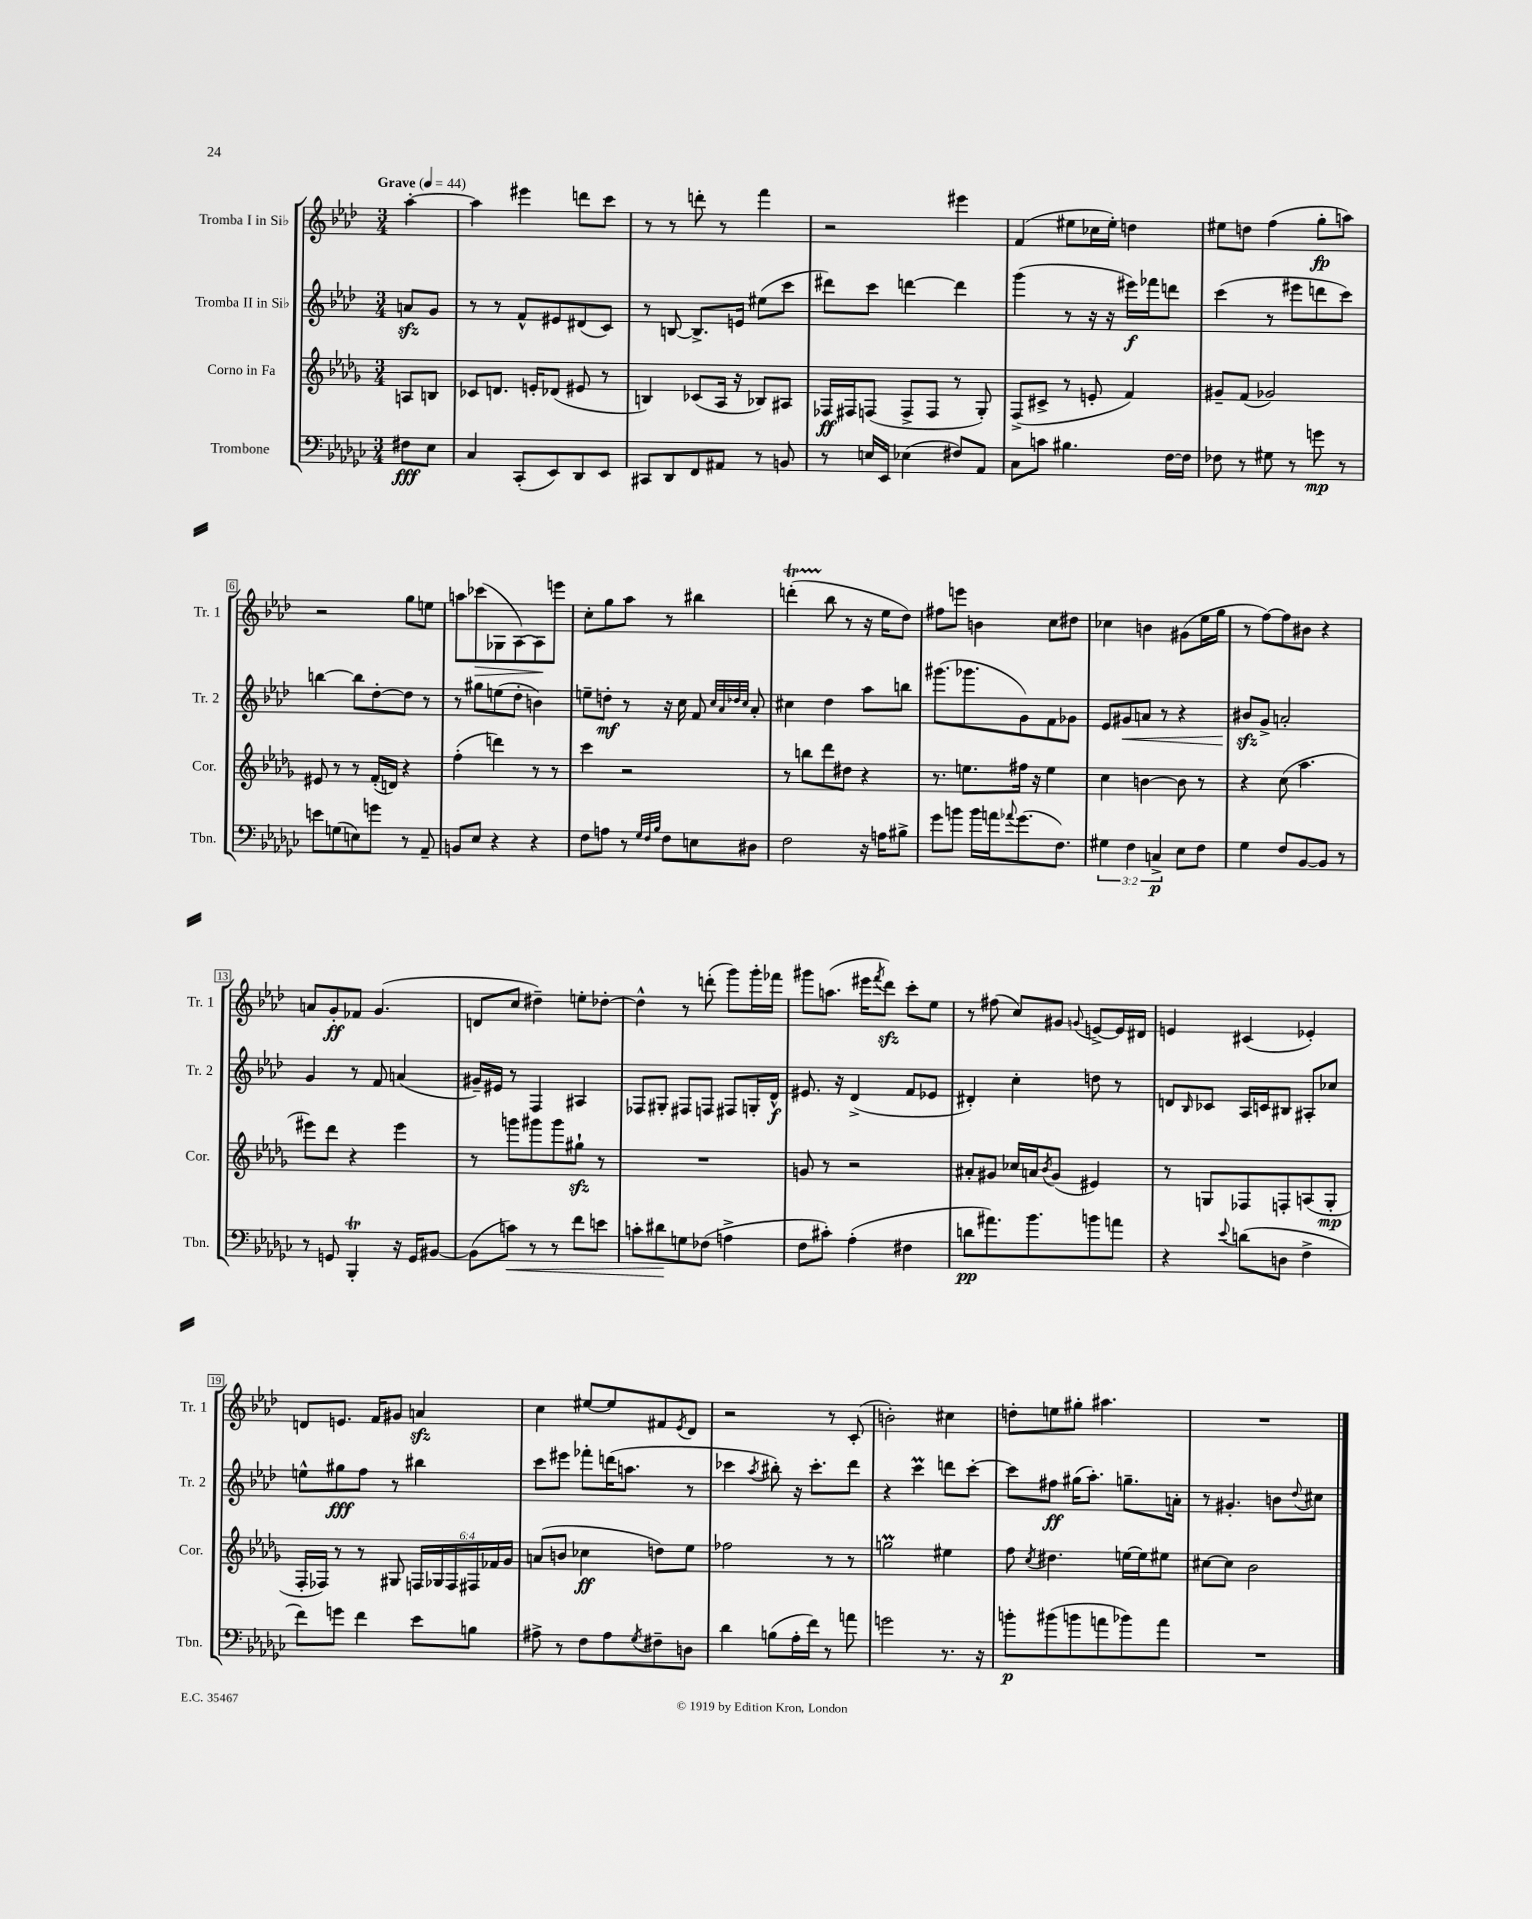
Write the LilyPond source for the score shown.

<<
\new StaffGroup <<
\new Staff = "s0" \with { instrumentName = "Tromba I in Sib" shortInstrumentName = "Tr. 1" } {
    \clef treble \key aes \major \numericTimeSignature \time 3/4 \partial 4 \tempo "Grave" 4 = 44
    aes''4~-. |
    aes''4 eis'''4 d'''8 c'''8 |
    r8 r8 d'''8-. r8 f'''4 |
    r2 eis'''4 |
    f'4( eis''8 ces''16 eis''16-.) d''4 |
    eis''8 d''8 f''4( g''8-.\fp a''8) |
    r2 g''8 e''8 |
    a''8 ces'''8\>( ges8 aes8~) aes8\! e'''8 |
    c''8-. g''8 aes''8 r8 bis''4 |
    d'''4-.\startTrillSpan( bes''8\stopTrillSpan r8 r16 ees''16 des''8) |
    fis''8 e'''8 b'4 c''8 dis''8 |
    ces''4 b'4 gis'8( ees''16 g''16 |
    r8 f''8~) f''8 bis'8 r4 |
    a'8 g'8-.\ff fes'8 g'4.( |
    d'8 c''8 dis''4--) e''8-. des''8~-. |
    des''4-^ r8 d'''8-.( g'''8) g'''16-. fes'''16 |
    gis'''8 a''8.( eis'''16 \acciaccatura { f'''8 } des'''8\sfz) c'''8-. ees''8 |
    r8 fis''8( c''8) gis'8 \appoggiatura { g'8 } e'8~-> e'16 dis'16 |
    e'4 cis'4( ees'4-.) |
    d'8 e'8. f'16 gis'8 a'4\sfz |
    c''4 eis''8~ eis''8 fis'8 \acciaccatura { ees'8 } des'8 |
    r2 r8 c'8-.( |
    b'2-.) cis''4 |
    d''8-. e''8 gis''8-. ais''4. |
    R2. \bar "|." |
}
\new Staff = "s1" \with { instrumentName = "Tromba II in Sib" shortInstrumentName = "Tr. 2" } {
    \clef treble \key aes \major \numericTimeSignature \time 3/4 \partial 4
    a'8\sfz g'8 |
    r8 r8 f'8-^ eis'8 dis'8( c'8) |
    r8 b8~ b8.-> e'16 eis''8( c'''8 |
    dis'''8) c'''8 d'''4~ d'''4 |
    g'''4( r8 r16 r16 eis'''16\f) fes'''16 d'''8 |
    c'''4( r8 eis'''8 d'''8 c'''8) |
    b''4~ b''8 des''8~-. des''8 r8 |
    r8 gis''8 e''8( des''8-. b'4) |
    e''8-- d''8-.\mf r8 r16 c''16 f'8 \grace { c''32 aes'32 des''32 c''32 } aes'8-. |
    cis''4 des''4 aes''8 b''8 |
    gis'''8.( ges'''8. g'8) f'8 ges'8 |
    ees'8 gis'8\< a'8 r8 r4 |
    bis'8\sfz\! g'8-> a'2-. |
    g'4 r8 f'8 a'4( |
    gis'16--) eis'16 r8 f4 ais4 |
    fes8 gis8-. fis8 f8 fis8 g16-. des'16-^\f |
    eis'8. r16 des'4->( f'8 ees'8 |
    dis'4-.) c''4-. d''8 r8 |
    d'8 \grace { bes16 } ces'8 aes16 c'16 bis8 ais8-. ces''8 |
    e''8-^ gis''8\fff f''8 r8 bis''4 |
    c'''8 eis'''8 fes'''8-. d'''16( a''8. r8 |
    ces'''4 \acciaccatura { aes''8 } bis''8-.) r16 ces'''8.-. des'''8 |
    r4 c'''4\prall d'''8 c'''8~-. |
    c'''8 fis''8\ff gis''16( aes''8.-.) g''8.-- a'16-. |
    r8 gis'4.-. b'8 \appoggiatura { des''8 } cis''8 \bar "|." |
}
\new Staff = "s2" \with { instrumentName = "Corno in Fa" shortInstrumentName = "Cor." } {
    \clef treble \key des \major \numericTimeSignature \time 3/4 \override Staff.TupletNumber.text = #tuplet-number::calc-fraction-text \partial 4
    a8 b8 |
    ces'8 d'8. e'16-. des'8( eis'8 r8 |
    b4) ces'8( aes16 r16 bes8) ais8 |
    fes16\ff fis16 f8( f8-> f8 r8 ges8-.) |
    f8->( cis'8-> r8 e'8-. f'4) |
    gis'8-- f'8( ges'2) |
    eis'8 r8 r8 f'16-.( d'16) r4 |
    f''4-.( d'''4) r8 r8 |
    c'''4 r2 |
    r8 b''8 des'''8 dis''8 r4 |
    r8. e''8. fis''16 r16 e''4 |
    c''4 b'4~ b'8 r8 |
    r4 c''8( aes''4. |
    eis'''8) des'''8 r4 eis'''4 |
    r8 g'''8 gis'''8 gis'''8 gis''8-!\sfz r8 |
    R2. |
    g'8 r8 r2 |
    ais'8-. gis'8 ces''16 a'16 \acciaccatura { bes'8 } gis'8( eis'4) |
    r8 g8 fes8 f8-. a8( g8-.\mp |
    f16-. fes16) r8 r8 gis8 \tuplet 6/4 { f16 ges16 f16 fis16 fes'16 ges'16 } |
    a'8( b'8 ces''4\ff d''8) ees''8 |
    fes''2 r8 r8 |
    g''2\prall eis''4 |
    f''8 \acciaccatura { c''8 } dis''4. e''16~ e''16 eis''8 |
    cis''8~ cis''8 bes'2 \bar "|." |
}
\new Staff = "s3" \with { instrumentName = "Trombone" shortInstrumentName = "Tbn." } {
    \clef bass \key ges \major \numericTimeSignature \time 3/4 \override Staff.TupletNumber.text = #tuplet-number::calc-fraction-text \partial 4
    fis8\fff ees8 |
    ces4 ces,8-.( ees,8) des,8 ees,8 |
    cis,8 des,8 f,8 ais,8 r8 b,8 |
    r8 e16 ees,16 ees4( fis8) aes,8 |
    ces8 c'8 bis4. f16~ f16 |
    fes8 r8 gis8 r8 g'8\mp r8 |
    e'8 g8( e8) g'8 r8 aes,8-- |
    b,8 ees8 r4 r4 |
    f8 a8 r8 \grace { ges32 f32 bes32 } f8 e8 dis8 |
    f2 r16 a16 bis8-> |
    ges'8 b'8 b'16 a'16 \appoggiatura { aes'8 } ges'8.( f8.) |
    \tuplet 3/2 { gis4 f4 c4->\p } ees8 f8 |
    ges4 f8 bes,8~ bes,8 r8 |
    r8 g,8 bes,,4-.\trill r16 g,16 bis,8~ |
    bis,8( c'8\<) r8 r8 f'8 e'8 |
    c'8-. dis'8\! g8 fes8( a4-> |
    f8 cis'8-.) aes4-.( fis4 |
    d'8\pp ais'8.) bes'8. b'8 a'8 |
    r4 \appoggiatura { ees'8 } d'8( d8 f4-> |
    f'8) g'8 f'4 ees'8 b8 |
    ais8-> r8 f8 ais8 \acciaccatura { ges8 } fis8-- d8 |
    des'4 b8( aes16-. f'16) r8 a'8 |
    g'2 r8. r16 |
    b'8-.\p bis'8( b'8 a'8 bes'8) a'8 |
    R2. \bar "|." |
}
>>
>>
\layout { \context { \Score \override BarNumber.stencil = #(make-stencil-boxer 0.1 0.3 ly:text-interface::print) } }
